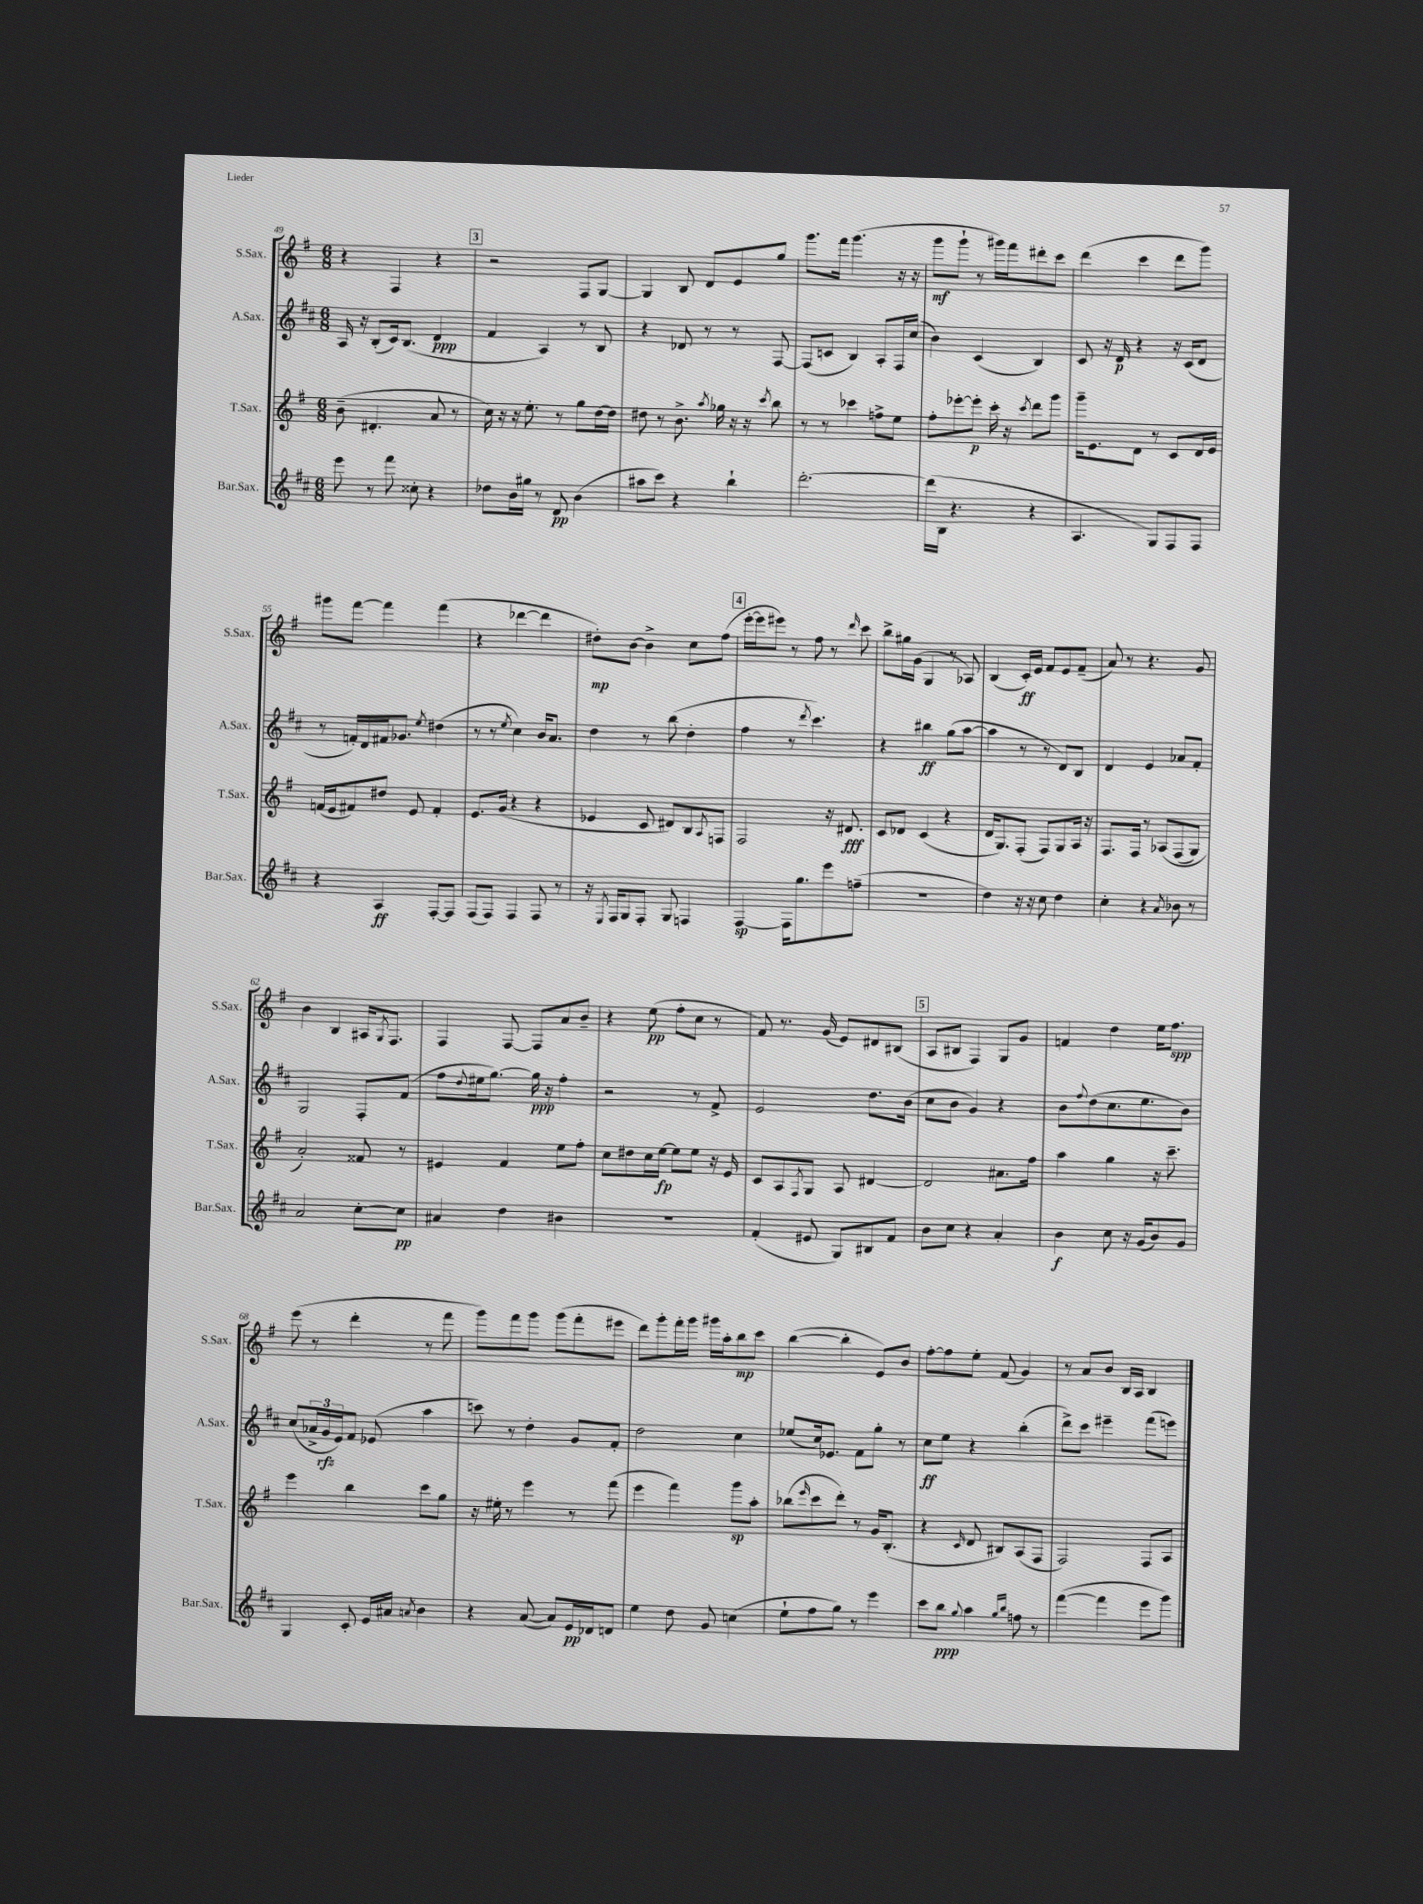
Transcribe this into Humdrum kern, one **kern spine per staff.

**kern	**kern	**kern	**kern
*staff4	*staff3	*staff2	*staff1
*clefG2	*clefG2	*clefG2	*clefG2
*k[f#c#]	*k[f#]	*k[f#c#]	*k[f#]
*M6/8	*M6/8	*M6/8	*M6/8
8eee\	(8b~\	16A/	4r
.	.	16r	.
8r	4.d#'/	(8B'/L	.
8fff#\	.	16c#/k)	4F#/
.	.	(8.B/J	.
8cc##'\	.	.	.
4r	8a/	4d/	4r
.	8r	.	.
=	=	=	=
8dd-\L	16cc\)	4f#/	2r
.	16r	.	.
16b\L	16r	.	.
16gg#\JJ	8.ee'\	.	.
8r	.	4A/)	.
8d/	8r	.	.
(4b\	8gg\L	8r	8F#/L
.	[16dd\L	8B/	[8G/J
.	16dd\]JJ	.	.
=	=	=	=
8aa#\L	8dd#\	4r	4G/]
8ccc#\J)	8r	.	.
4r	8.b^\	8d-/	8B/
.	.	8r	8d/L
.	8qaa/	.	.
.	16gg-\	.	.
4bb`\	16r	8r	8e/
.	16r	.	.
.	8qccc/	.	.
.	8bb\	[8F#/	8gg/J
=	=	=	=
[2.ddd'\	8r	(8F#/]L	8.ggg\L
.	8r	8c/J	.
.	.	.	16fff#\Jk
.	4ccc-\	4B/)	(4.ggg\
.	8ff^\L	8A'/L	.
.	8ee\J	16F#/L	16r
.	.	(16cc#/JJ	16r
=	=	=	=
(16ddd\]LL	8ff#'\L	4b\)	8ggg\L
16B\JJ	.	.	.
4.r	[8eee-'\	.	8ggg`\J
.	8eee-'\]J	(4c#/	8r
.	16ccc'\	.	16ggg#\LL)
.	16r	.	16fff#\J
.	8qccc/	.	.
4r	8ddd\L	4B/)	8ddd#'\
.	8ggg\J	.	8ccc\J
=	=	=	=
4.A/	16ggg~\LK	8c#/	(4ddd\
.	8.e\	.	.
.	.	16r	.
.	.	16d/	.
.	8d\J	4r	4ccc\
8G/L)	8r	.	.
8F#/	8c/L	16r	8ddd\L
.	.	(16c#/LK	.
8F#/J	16d/L	8d/J	8ggg\J)
.	16e/JJ	.	.
=	=	=	=
4r	(16f/LL	8r	8ggg#\L
.	16e/J	.	.
.	8f#/)	16f'/LL)	[8fff#\J
.	.	16d/	.
4A/	8dd#/J	16f#/J	4fff#\]
.	.	8.g-/J	.
.	8e/	.	.
.	.	8qee/	.
[8F#'/L	4f#'/	(4dd#\	(4fff#\
8F#/]J	.	.	.
=	=	=	=
(8F#/L	8.e/L	8r	4r
8F#/J)	.	8r	.
.	(16g/Jk	.	.
.	.	8qee/	.
4F#/	4r	4cc#\)	[4ddd-\
8F#/	4r	16b/LK	4ddd-\]
.	.	8.a/J	.
8r	.	.	.
=	=	=	=
16r	4e-/	4dd\	8dd#'\L)
8qE/	.	.	.
16F#/LK	.	.	.
8G/	.	.	[8b\J
8F#'/J	8c/	8r	4b^\]
8G/	8d#/L)	(8bb\	.
4F/	8B/	4dd'\	8cc\L
.	8qA/	.	.
.	8F/J	.	(8ff#\J
=	=	=	=
[4F#/	2F#/	4ff#\	[16eee'\LL
.	.	.	16eee\]J
.	.	.	8eee#\J)
16F#\]LK	.	8r	8r
8.gg\	.	.	.
.	.	8qddd/	.
.	.	4.ccc#\)	8ff#\
8eee\	16r	.	8r
.	8.d#/	.	.
.	.	.	16qqddd/
(8ff~\J	.	.	8ccc\
=	=	=	=
2.r	8c/L	4r	8bb^\L
.	8d-/J	.	16gg#\L
.	.	.	(16g\JJ
.	(4c/	4bb#\	4G/
.	4r	(8gg\L	8r
.	.	[8aa\J	8A-/)
=	=	=	=
4dd\)	16d/LK	4aa\]	(4B/
.	8.G/)	.	.
16r	(8F#'/J	8r	16c'/LL)
16r	.	.	16e/JJ
8cc#\	8F#/L)	8r	8f#/L
4dd\	8G/	8d/L)	8e/
.	16A/Jk	8B/J	(8f#~/J
.	16r	.	.
=	=	=	=
4cc#'\	8.F#/L	4d/	8a/)
.	.	.	8r
.	16F#/Jk	.	.
4r	8r	4e/	4.r
.	&(8A-/L	.	.
8qa/	.	.	.
8b-\	(8F#/	8a-/L	.
8r	8G/J)	8f#'/J	8g/
=	=	=	=
2a/	2a'/&)	2G/	4b\
.	.	.	4B/
[8cc#'\L	8f##/	8F#'/L	16A#/LK
.	.	.	8qG/
.	.	.	8.F#/J
8cc#\]J	8r	(8f#/J	.
=	=	=	=
4a#/	4e#/	8ff#\L	4F#/
.	.	8qqdd/	.
.	.	16ee#\k	.
.	.	[8.gg\J)	.
4dd\	4f#/	.	[8F#/
.	.	16gg\]	8F#/]L
.	.	16r	.
4b#\	8ee\L	4ff#'\	8a/
.	8ff#'\J	.	8b~/J
=	=	=	=
2.r	8cc\L	2r	4r
.	8dd#\	.	.
.	16cc\L	.	(8ee\
.	[16ee\JJ	.	.
.	8ee\]L	.	8ff#'\L
.	8ee\J	8r	8cc\J
.	16r	8f#^/	8r
.	16e/	.	.
=	=	=	=
(4f#'/	8c/L	2e/	8f#/)
.	8A/	.	8.r
.	8qF#/	.	.
8e#/	8G/J	.	.
.	.	.	(16g/
8G/L)	8A/	.	8e/L)
8B#/	[4d#/	8.dd\L	8d#/
8f#/J	.	.	(8B#/J
.	.	(16b\Jk	.
=	=	=	=
8b\L	2d#/]	8cc#\L	8A/L
8cc#\J	.	8b\J	8B#/J
4r	.	4g/)	4F#/)
4a'/	8.a#\L	4r	8G/L
.	.	.	8g/J
.	16ff#\Jk	.	.
=	=	=	=
4b\	4aa\	8b\L	4f/
.	.	8qqff#/	.
.	.	(8dd\	.
8cc#\	4gg\	8.cc#\	4dd\
16r	.	.	.
(16g/LK	.	8.ee\	.
8b/)	16r	.	16ee\LK
.	8.ccc~\	.	8.ff#\J
8g/J	.	8b\J)	.
=	=	=	=
4G/	4eee\	(8cc#/L	(8eee\
.	.	24a-^/L	8r
.	.	24g/	.
.	.	24e/J)	.
8c#'/	4bb\	8f#/J	4ddd'\
16e/LL	.	(8e-/	.
16a#/JJ	.	.	.
8qa/	.	.	.
4b\	8ccc\L	4aa\	8r
.	8gg\J	.	8fff#\
=	=	=	=
4r	16r	8ccc\)	8ggg\L)
.	16ee#'\	.	.
.	8r	8r	8fff#\
([8a/	4eee\	4dd'\	8ggg\J
8a/]L)	.	.	(8ggg\L
16e/L	8r	8g/L	8fff#'\
16d-/J	.	.	.
8d/J	(8fff#\	8f#'/J	8eee#\J
=	=	=	=
4ee\	4eee\	2dd\	8ddd\L)
.	.	.	8ggg'\
8dd\	4fff#\)	.	16fff#'\L
.	.	.	16ggg\JJ
8g/	.	.	16ggg#\LL
.	.	.	16aa'\J
(4cc\	8ggg\L	4cc#\	8bb\
.	8aa'\J	.	8ccc\J
=	=	=	=
8ee`\L	(8bb-\L	(8ee-/L	([4bb\
.	16qqeee/	.	.
8ff#\	8ccc\	16cc#/k)	.
.	.	8.e-/J	.
8gg\J)	8ddd'\J)	.	4bb'\]
8r	8r	8f#\L	.
4eee\	16g/LK	8gg'\J	8e/L)
.	(8.B'/J	.	.
.	.	8r	8b/J
=	=	=	=
8ccc#\L	4r	8cc#\L	[8ff#'\L
8bb\J	.	8ee\J	8ff#\]
8qqgg/	16qqc/	.	.
4aa\	8d/	4r	8ee'\J
.	8B#/L)	.	(8f#/
16qqgg/LL	.	.	.
16qqbb/JJ	.	.	.
8ff\	(8A/	(4bb'\	4g/)
8r	8F#/J	.	.
=	=	=	=
([4fff#\	2F#/)	8ddd^\L)	8r
.	.	8ccc#\J	8a/L
4fff#\]	.	4eee#~\	8b/J
.	.	.	16B/LL
.	.	.	16A/JJ
8eee\L	8F#/L	(8fff#\L	4B/
8ggg\J)	8A/J	8eee\J)	.
==	==	==	==
*-	*-	*-	*-
